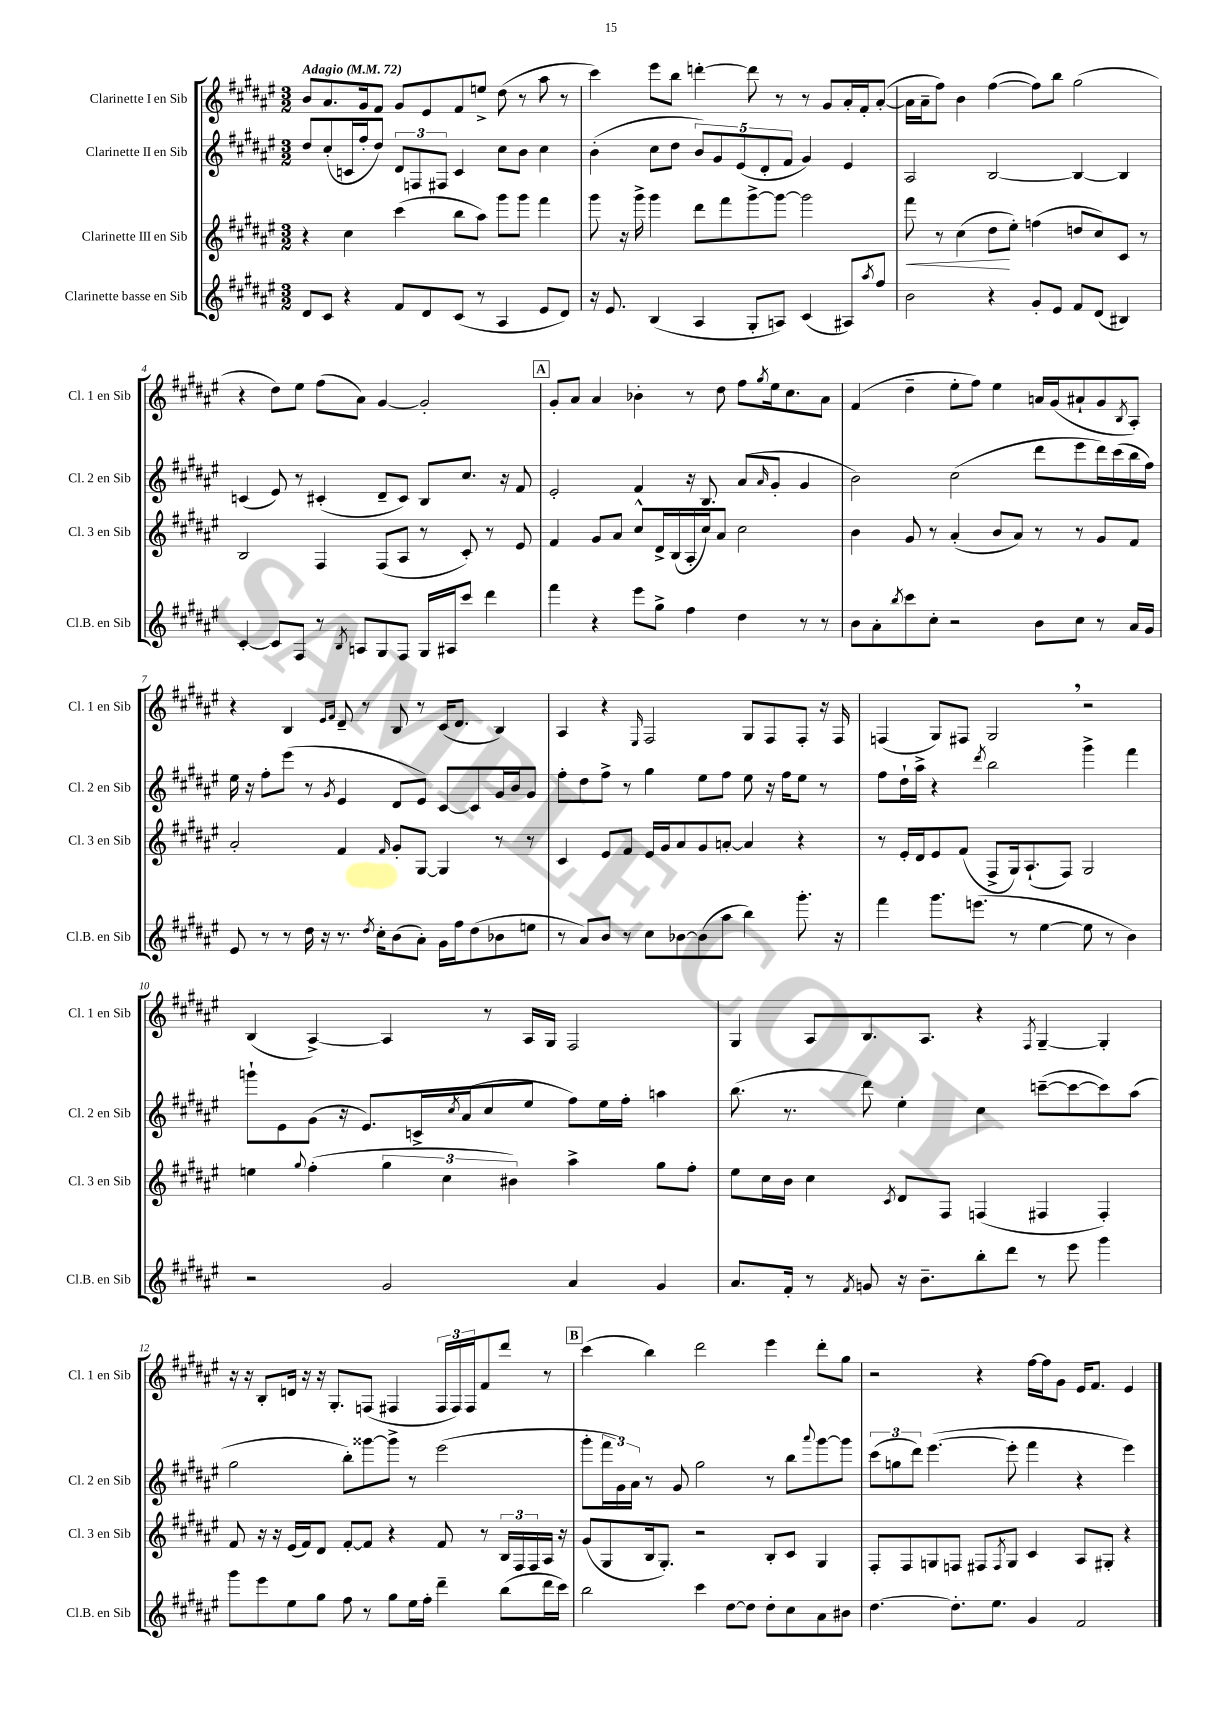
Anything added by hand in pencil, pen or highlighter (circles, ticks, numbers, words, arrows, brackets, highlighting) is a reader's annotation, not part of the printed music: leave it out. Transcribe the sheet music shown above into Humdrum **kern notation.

**kern	**kern	**kern	**kern
*staff4	*staff3	*staff2	*staff1
*clefG2	*clefG2	*clefG2	*clefG2
*k[f#c#g#d#a#e#]	*k[f#c#g#d#a#e#]	*k[f#c#g#d#a#e#]	*k[f#c#g#d#a#e#]
*M3/2	*M3/2	*M3/2	*M3/2
*MM72	*MM72	*MM72	*MM72
8d#	4r	8dd#	8b
8c#	.	(8cc#'	8.a#
4r	4cc#	16c	.
.	.	16ff#'	16g#
.	.	8dd#)	8f#
8f#	(4ccc#	12d#	8g#
.	.	12F	.
8d#	.	.	8e#
.	.	12F#	.
(8c#	8bb	4c	8f#
8r	8aa#)	.	8ee^
4A#	8ggg#	8cc#	(8dd#
.	8ggg#	8b	8r
8e#	4fff#	4cc#	8aa#
8d#)	.	.	8r
=	=	=	=
16r	8ggg#	(4b'	4ccc#)
8.e#	.	.	.
.	16r	.	.
.	16ggg#^	.	.
(4B	4ggg#	8cc#	8eee#
.	.	8dd#	8bb
4A#	8ddd#	10b)	[4ddd'
.	.	10g#	.
.	8fff#	.	.
.	.	(10e#	.
8G#'	[8ggg#^	.	8ddd]
.	.	10d#'	.
8A)	8ggg#_	.	8r
.	.	10f#	.
(4c#	2ggg#]	4g#)	8r
.	.	.	8g#
8A#)	.	4e#	16a#'
.	.	.	16f#'
8qaa#	.	.	.
8ff#	.	.	([8a#'
=	=	=	=
2b	8fff#	2A#	16a#]
.	.	.	16a#~
.	8r	.	8ff#)
.	(4cc#	.	4b
4r	8dd#	[2B	([4ff#
.	8ee#')	.	.
8g#'	(4ff	.	8ff#])
8e#	.	.	8bb
8f#	8dd	4B_	(2gg#
(8d#	8cc#)	.	.
4B#)	8c#	4B]	.
.	8r	.	.
=	=	=	=
[4c#'	2B	(4c	4r
8c#]	.	8e#)	8dd#)
8F#	.	8r	8ee#
8r	4F#	(4c#'	(8ff#
8qB	.	.	.
8A	.	.	8a#)
8G#	(8F#	8d#~	[4g#
8F#	8A#	8c#)	.
16G#	8r	8B	2g#']
16A#	.	.	.
8ccc#	8c#')	8.cc#	.
4ddd#	8r	.	.
.	.	16r	.
.	8e#	8f#	.
=	=	=	=
4fff#	4f#	2e#'	8g#'
.	.	.	8a#
4r	8g#	.	4a#
.	8a#	.	.
8eee#	8cc#^^	4f#	4b-'
8gg#^	16d#^	.	.
.	(16B	.	.
4ff#	16A#'	16r	8r
.	16cc#)	8.B	.
.	8a#	.	8dd#
4dd#	2cc#	(8a#	8ff#
.	.	16qqa#	8qgg#
.	.	8g#'	16ee#
.	.	.	8.cc#
8r	.	4g#	.
8r	.	.	8a#
=	=	=	=
8b	4b	2b)	(4f#
8a#'	.	.	.
8qbb	.	.	.
8ccc#	8g#	.	4dd#~
8cc#'	8r	.	.
2r	(4a#'	(2cc#	8ee#'
.	.	.	8ff#)
.	8b	.	4ee#
.	8a#)	.	.
8b	8r	8ddd#	16a
.	.	.	(16g#
8cc#	8r	8eee#	8a#`
8r	8g#	16ddd#)	8g#
.	.	(16ccc#	.
.	.	.	8qB
16a#	8f#	16bb	8A#')
16g#	.	16ff#)	.
=	=	=	=
8e#	2a#'	16ee#	4r
.	.	16r	.
8r	.	8ff#'	.
8r	.	(8eee#	4B
16dd#	.	8r	.
16r	.	.	.
.	.	.	16qqe#
.	.	8qg#	16qqf#
8.r	4f#	4e#	8d#~
.	.	.	8r
8qdd#	.	.	.
16cc#'	.	.	.
.	16qqf#	.	.
(8b	8g#'	8d#	8B
8a#')	[8G#	8e#)	8r
16g#	4G#]	[8c#	(16c#
16ff#	.	.	8.d#
(8dd#	.	8c#]	.
8b-	8r	16g#	4B)
.	.	16b	.
8ee	8r	8g#	.
=	=	=	=
8r	4c#	8ff#'	4A#
8a#)	.	8dd#	.
8b	8e#	8ff#^	4r
8r	8f#	8r	.
.	.	.	16qqE#
8cc#	16e#	4gg#	2F#
.	16g#	.	.
[8b-	8a#	.	.
(8b-]	8g#	8ee#	.
8aa#	[8a'	8ff#	.
4bb)	4a]	8ee#	8G#
.	.	16r	8F#
.	.	16ff#	.
8.ggg#'	4r	8ee#	8F#'
.	.	8r	16r
16r	.	.	16F#
=	=	=	=
4fff#	8r	8ff#	(4F
.	16e#'	16dd#`	.
.	16d#	16aa#^	.
8.ggg#	8e#	4r	8G#)
.	(8f#	.	8F#
(8.eee	.	.	.
.	.	8qddd#	.
.	8F#^	2bb	2G#
8r	16G#)	.	.
.	(8.A#`	.	.
[4ee#	.	.	.
.	8F#)	.	.
8ee#]	2G#	4ggg#^	2r
8r	.	.	.
4b)	.	4fff#	.
=	=	=	=
2r	4ee	8ggg`	(4B
.	.	8e#	.
.	8qqgg#	.	.
.	(4ff#'	(8g#	[4A#^)
.	.	16r	.
.	.	8.e#)	.
2g#	6gg#	.	4A#]
.	.	16c^	.
.	6cc#	.	.
.	.	8qcc#	.
.	.	(16a#	.
.	.	8cc#	8r
.	6b#)	.	.
.	.	8ee#	16A#
.	.	.	16G#
4a#	4aa#^	8ff#)	2F#
.	.	16ee#	.
.	.	16ff#'	.
4g#	8gg#	4aa	.
.	8ff#'	.	.
=	=	=	=
8.a#	8ee#	(8.bb	4G#
.	16cc#	.	.
16f#'	16b	8.r	.
8r	4cc#	.	8A#
8qf#	.	.	.
8g	.	8ddd#)	8.B
.	8qc#	.	.
16r	8d#	4ee#'	.
8.b~	.	.	8.A#
.	8F#	.	.
8bb'	(4F	4cc#	4r
8ddd#	.	.	.
.	.	.	8qF#
8r	4F#	([8ccc~	[4G#~
8eee#	.	8ccc_	.
4ggg#	4F#')	8ccc])	4G#']
.	.	(8aa#	.
=	=	=	=
8ggg#	8f#	2gg#	16r
.	.	.	16r
8eee#	16r	.	8B'
.	16r	.	.
8ee#	(16e#	.	16d
.	16f#)	.	16r
8gg#	8d#	.	16r
.	.	.	8.G#'
8ff#	[8f#'	8bb')	.
8r	8f#]	[8ggg##	(8F
8gg#	4r	8ggg##^]	4F#
16ee#	.	8r	.
16ff#'	.	.	.
4ddd#~	8f#	(2eee#	24F#
.	.	.	24F#)
.	.	.	24F#
.	8r	.	8f#
(8bb	24B	.	8ddd#
.	24F#	.	.
.	24F#	.	.
16ddd#	16A#	.	8r
16ccc#)	16r	.	.
=	=	=	=
2bb	(8g#	8ggg#'	(4ccc#
.	8G#	24fff#	.
.	.	24g#)	.
.	.	24a#	.
.	16B	8r	4bb)
.	8.G#')	.	.
.	.	8g#	.
4ccc#	2r	2gg#	2ddd#
[8dd#	.	.	.
8dd#]	.	.	.
8dd#'	8B'	8r	4eee#
8cc#	8c#	8bb	.
.	.	8qqaaa#	.
8a#	4G#	[8ggg#	8ddd#'
8b#	.	8ggg#]	8gg#
=	=	=	=
[4.dd#	8F#'	(12ccc#	2r
.	.	12gg	.
.	8F#	.	.
.	.	12ddd#)	.
.	8G	([4.eee#	.
8.dd#']	8F	.	.
.	8F#	.	4r
8.ee#	.	.	.
.	8qF#	.	.
.	8G	8eee#']	.
4g#	4c#	4fff#	[16ff#
.	.	.	16ff#]
.	.	.	8g#
2f#	8A#	4r	16e#
.	.	.	8.f#
.	8G#'	.	.
.	4r	4eee#)	4e#
==	==	==	==
*-	*-	*-	*-
